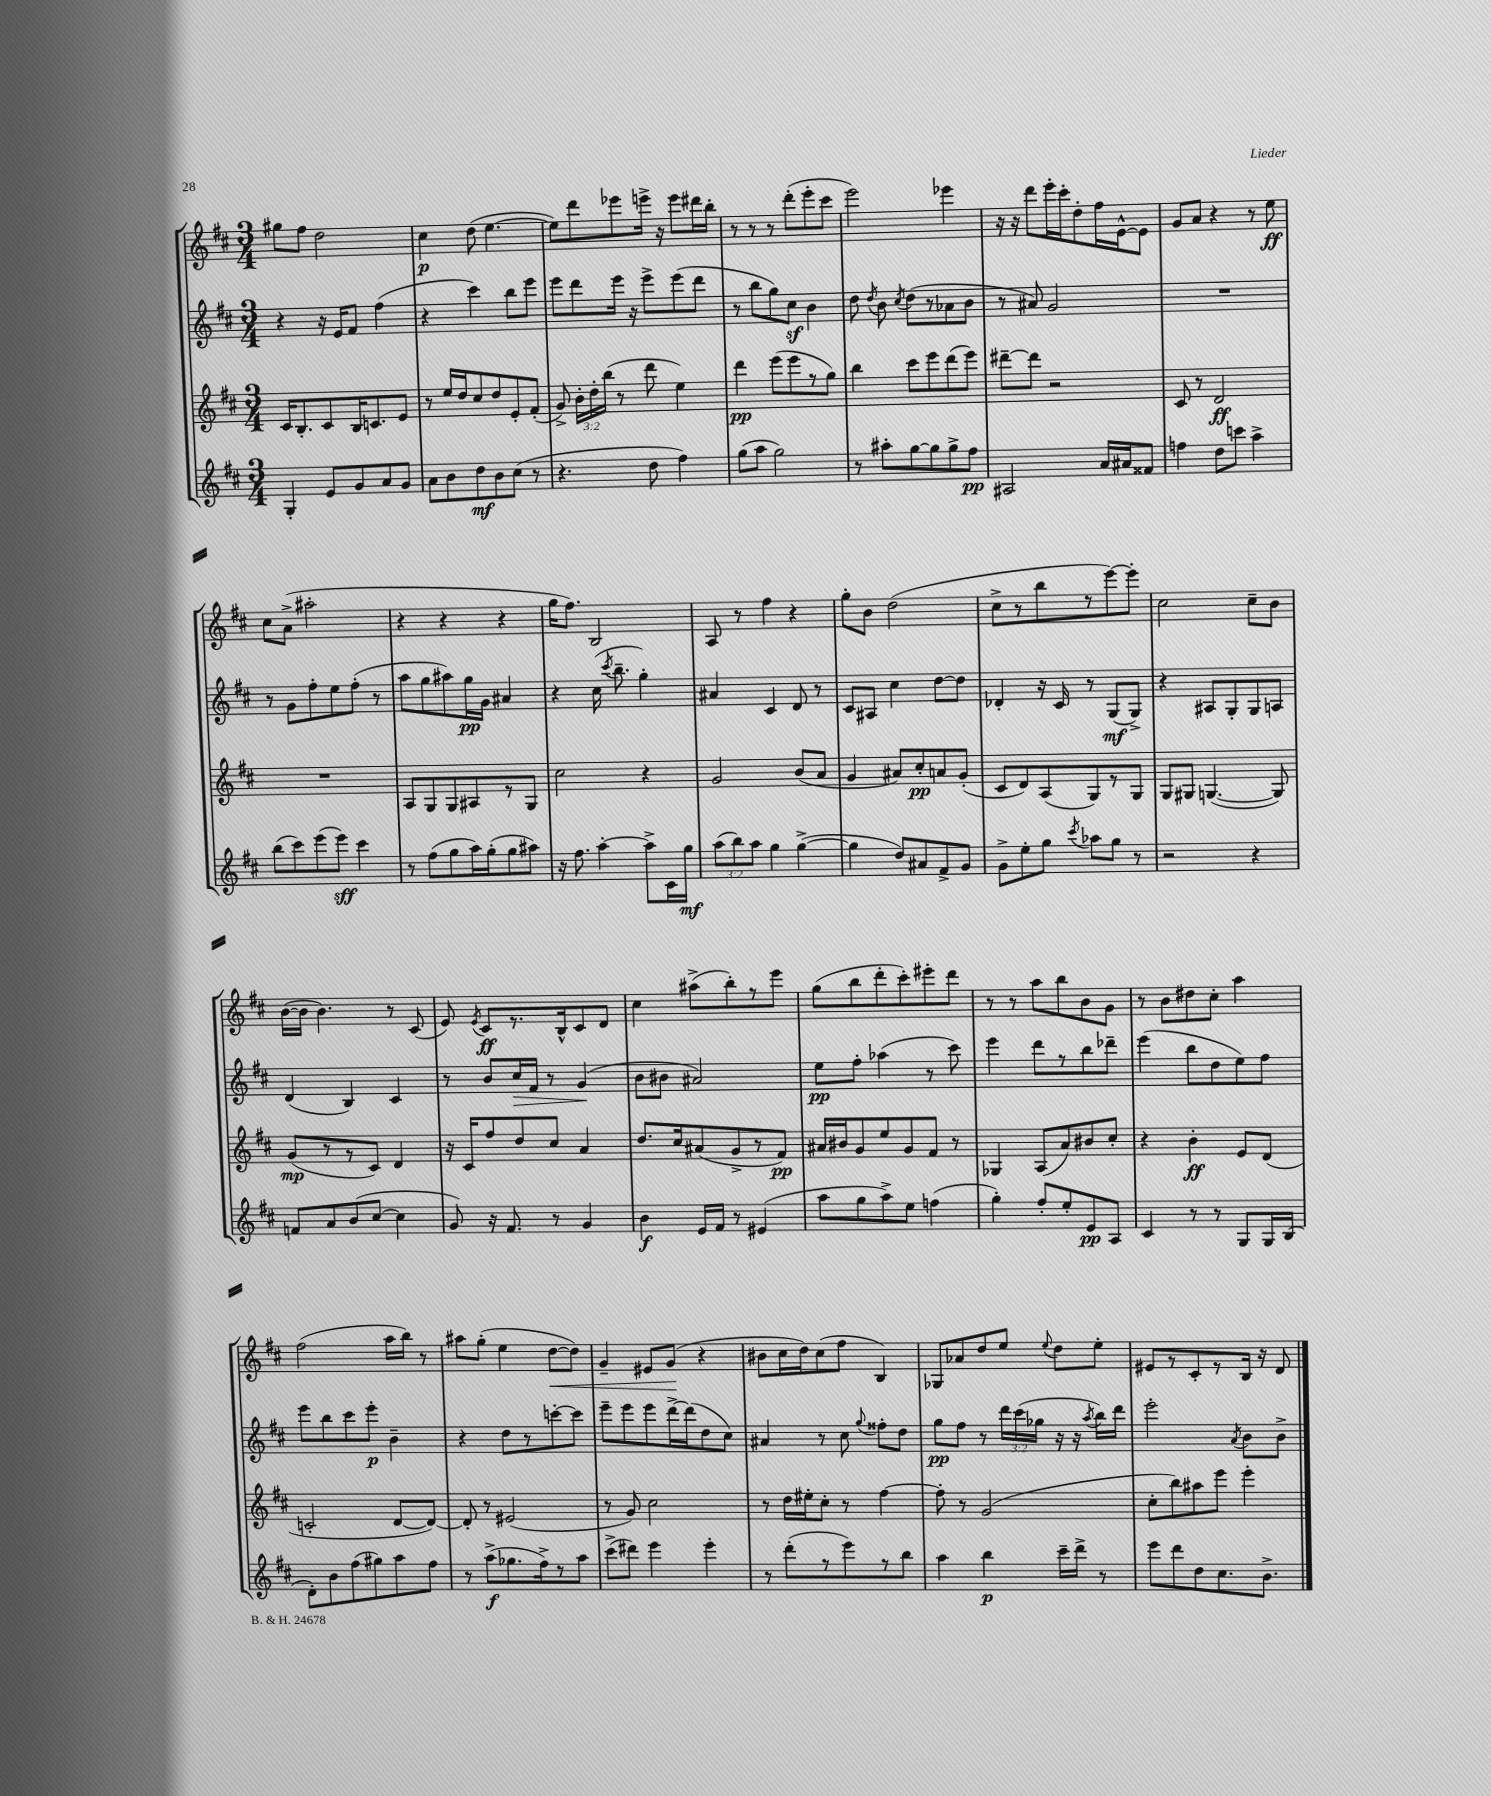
<<
\new StaffGroup <<
\new Staff = "s0" {
    \clef treble \key d \major \numericTimeSignature \time 3/4
    \autoBeamOff gis''8[ fis''8] d''2 |
    cis''4\p d''8( e''4.~ |
    e''8[) d'''8 ees'''8 e'''16]-> r16 e'''8[ dis'''16 b''16]-. |
    r8 r8 r8 d'''8[-.( e'''8-. cis'''8] |
    e'''2) ees'''4 |
    r16 r16 d'''8[ e'''16-. cis'''16-. d''8-. fis''16 e'16~-^ e'8] |
    g'8[ a'8] r4 r8 e''8\ff |
    cis''8[ a'8]->( ais''2-. |
    r4 r4 r4 |
    g''16[ fis''8.]) b2 |
    a8 r8 fis''4 r4 |
    g''8[-. b'8] d''2( |
    cis''8[-> r8 b''8 r8 e'''8~) e'''8]-. |
    cis''2 cis''8[-- b'8] |
    b'16[~( b'16] b'4.) r8 cis'8( |
    e'8) \acciaccatura { e'8 } cis'8[\ff r8. b16-^ cis'8 d'8] |
    cis''4 ais''8[->( b''8-.) r8 e'''8] |
    g''8[( b''8 d'''8-. cis'''8-.) eis'''8-. d'''8] |
    r8 r8 a''8[ b''8 b'8 g'8] |
    r8 b'8[ dis''8 cis''8]-. a''4 |
    fis''2( a''16[ b''16]) r8 |
    ais''8[ g''8]-.( e''4 d''8[~\< d''8]) |
    g'4-- eis'8[ g'8]\!( r4 |
    bis'8[ cis''16 d''16) cis''8( fis''8] b4) |
    ges8[ aes'8 d''8 e''8] \appoggiatura { e''8 } d''8[ e''8]-. |
    eis'8[ r8 cis'8-. r8 b16] r16 d'8 \bar "|." |
}
\new Staff = "s1" {
    \clef treble \key d \major \numericTimeSignature \time 3/4 \override Staff.TupletNumber.text = #tuplet-number::calc-fraction-text
    \autoBeamOff r4 r16 e'16[ fis'8] fis''4( |
    r4 cis'''4) b''8[ e'''8] |
    e'''8[ d'''8 e'''16] r16 e'''8[-> e'''8( d'''8] |
    r8 b''8[ g''8) cis''8]\sf b'4 |
    d''8 \acciaccatura { d''8 } b'8 \acciaccatura { cis''8 } d''8[( r8 aes'8 b'8] |
    r8 ais'8) g'2 |
    R2. |
    r8 g'8[ fis''8-. e''8 fis''8]-.( r8 |
    a''8[ g''8 ais''8) g''16\pp g'16] ais'4 |
    r4 cis''16( \acciaccatura { cis'''8 } b''8.-- g''4-.) |
    ais'4 cis'4 d'8 r8 |
    cis'8[ ais8] cis''4 d''8[~ d''8] |
    des'4-. r16 cis'16 r8 g8[\mf( g8]->) |
    r4 ais8[ g8-. g8 a8] |
    d'4( b4) cis'4 |
    r8 b'8[ cis''16\> fis'16] r8 g'4\!( |
    b'8[ bis'8] ais'2) |
    e''8[\pp fis''8]-. aes''4( r8 cis'''8) |
    e'''4 d'''8[ r8 b''8 des'''8]-- |
    e'''4( b''8[ d''8 e''8) fis''8] |
    e'''8[ b''8 cis'''8 e'''8]-.\p b'4-- |
    r4 d''8[ r8 c'''8~-. c'''8] |
    e'''8[-- e'''8 e'''8 d'''16~-> d'''16( d''8 cis''8]) |
    ais'4 r8 cis''8 \appoggiatura { g''8 } fisis''8[-. d''8] |
    g''8[\pp fis''8] r8 \tuplet 3/2 { d'''16[ cis'''16( ges''16] } r16 r16 \acciaccatura { a''8 } b''16[) d'''16] |
    e'''2-. \acciaccatura { a'8 } b'8[ b'8]-> \bar "|." |
}
\new Staff = "s2" {
    \clef treble \key d \major \numericTimeSignature \time 3/4 \override Staff.TupletNumber.text = #tuplet-number::calc-fraction-text
    \autoBeamOff cis'16[ b8.-. cis'8 b16 c'8. e'8] |
    r8 e''16[ d''16 cis''8 d''8 e'8-. fis'8]-.( |
    g'8->) \tuplet 3/2 { b'16[-. d''16-. b''16]( } r8 d'''8 e''4) |
    d'''4\pp e'''8[( e'''8 r8 g''8]) |
    b''4 cis'''8[ e'''8 d'''8( e'''8]) |
    dis'''8[~-- dis'''8] r2 |
    cis'8 r8 d'2\ff |
    R2. |
    a8[ g8 g8 ais8 r8 g8] |
    cis''2 r4 |
    g'2 b'8[( a'8] |
    g'4 ais'8[) cis''8-.\pp a'8 g'8]-.( |
    cis'8[ d'8) a8( g8) r8 g8] |
    g8[ gis8] g4.~( g8) |
    g'8[\mp( r8 r8 cis'8]) d'4 |
    r16 cis'16[ fis''8 d''8 cis''8] a'4 |
    d''8.[ cis''16 ais'8( g'8-> r8 fis'8]\pp) |
    ais'16[ bis'16 g'8 e''8 g'8 fis'8] r8 |
    ges4 a8[( a'8) bis'8 cis''8]-. |
    r4 b'4-.\ff e'8[ d'8]( |
    c'2-. d'8[~ d'8]~) |
    d'8-. r8 eis'2( |
    r8 g'8) cis''2 |
    r8 d''16[ eis''16-. cis''8]-. r8 fis''4~ |
    fis''8-. r8 g'2( |
    cis''8[-. b''8) ais''8 e'''8] e'''4-. \bar "|." |
}
\new Staff = "s3" {
    \clef treble \key d \major \numericTimeSignature \time 3/4 \override Staff.TupletNumber.text = #tuplet-number::calc-fraction-text
    \autoBeamOff g4-. e'8[ g'8 a'8 g'8] |
    a'8[ b'8 d''8\mf b'8 cis''8]( r8 |
    r4. d''8 fis''4) |
    g''8[( a''8] g''2) |
    r8 ais''8[-. g''8~ g''8 g''8-> fis''8]\pp |
    ais2 a'16[ ais'16 fisis'8] |
    f''4 d''8[ c'''8] a''4-> |
    b''8[( cis'''8) e'''8( e'''8]\sff) cis'''4 |
    r8 fis''8[( g''8 a''16) g''16-.( g''8 ais''8]) |
    r16 fis''8. a''4~-. a''8[-> cis'16 g''16]\mf |
    \tuplet 3/2 { a''8[( b''8) a''8] } g''4 g''4~->( |
    g''4 d''8[) ais'8 fis'8-> g'8] |
    g'8[-> e''8-. g''8] \acciaccatura { cis'''8 } aes''8[ g''8] r8 |
    r2 r4 |
    f'8[ a'8 b'8( cis''8]~ cis''4 |
    g'8) r16 fis'8. r8 g'4 |
    b'4\f e'16[ fis'16] r8 eis'4( |
    a''8[ g''8 a''8->) e''8] f''4( |
    g''4-.) fis''8[-. e''8-. e'8\pp a8] |
    cis'4 r8 r8 g8[ g16 b16]( |
    d'8[-.) b'8 fis''8( gis''8) a''8 fis''8] |
    r8 a''8[->\f( ges''8. fis''16->) r8 a''8] |
    cis'''8[->( dis'''8]) e'''4 e'''4-. |
    r8 d'''8[-.( r8 e'''8) r8 b''8] |
    a''4 b''4\p cis'''16[-- d'''16]-> r8 |
    e'''8[ d'''8 d''8 cis''8. b'8.]-> \bar "|." |
}
>>
>>
\layout { \context { \Score \remove "Bar_number_engraver" } }
